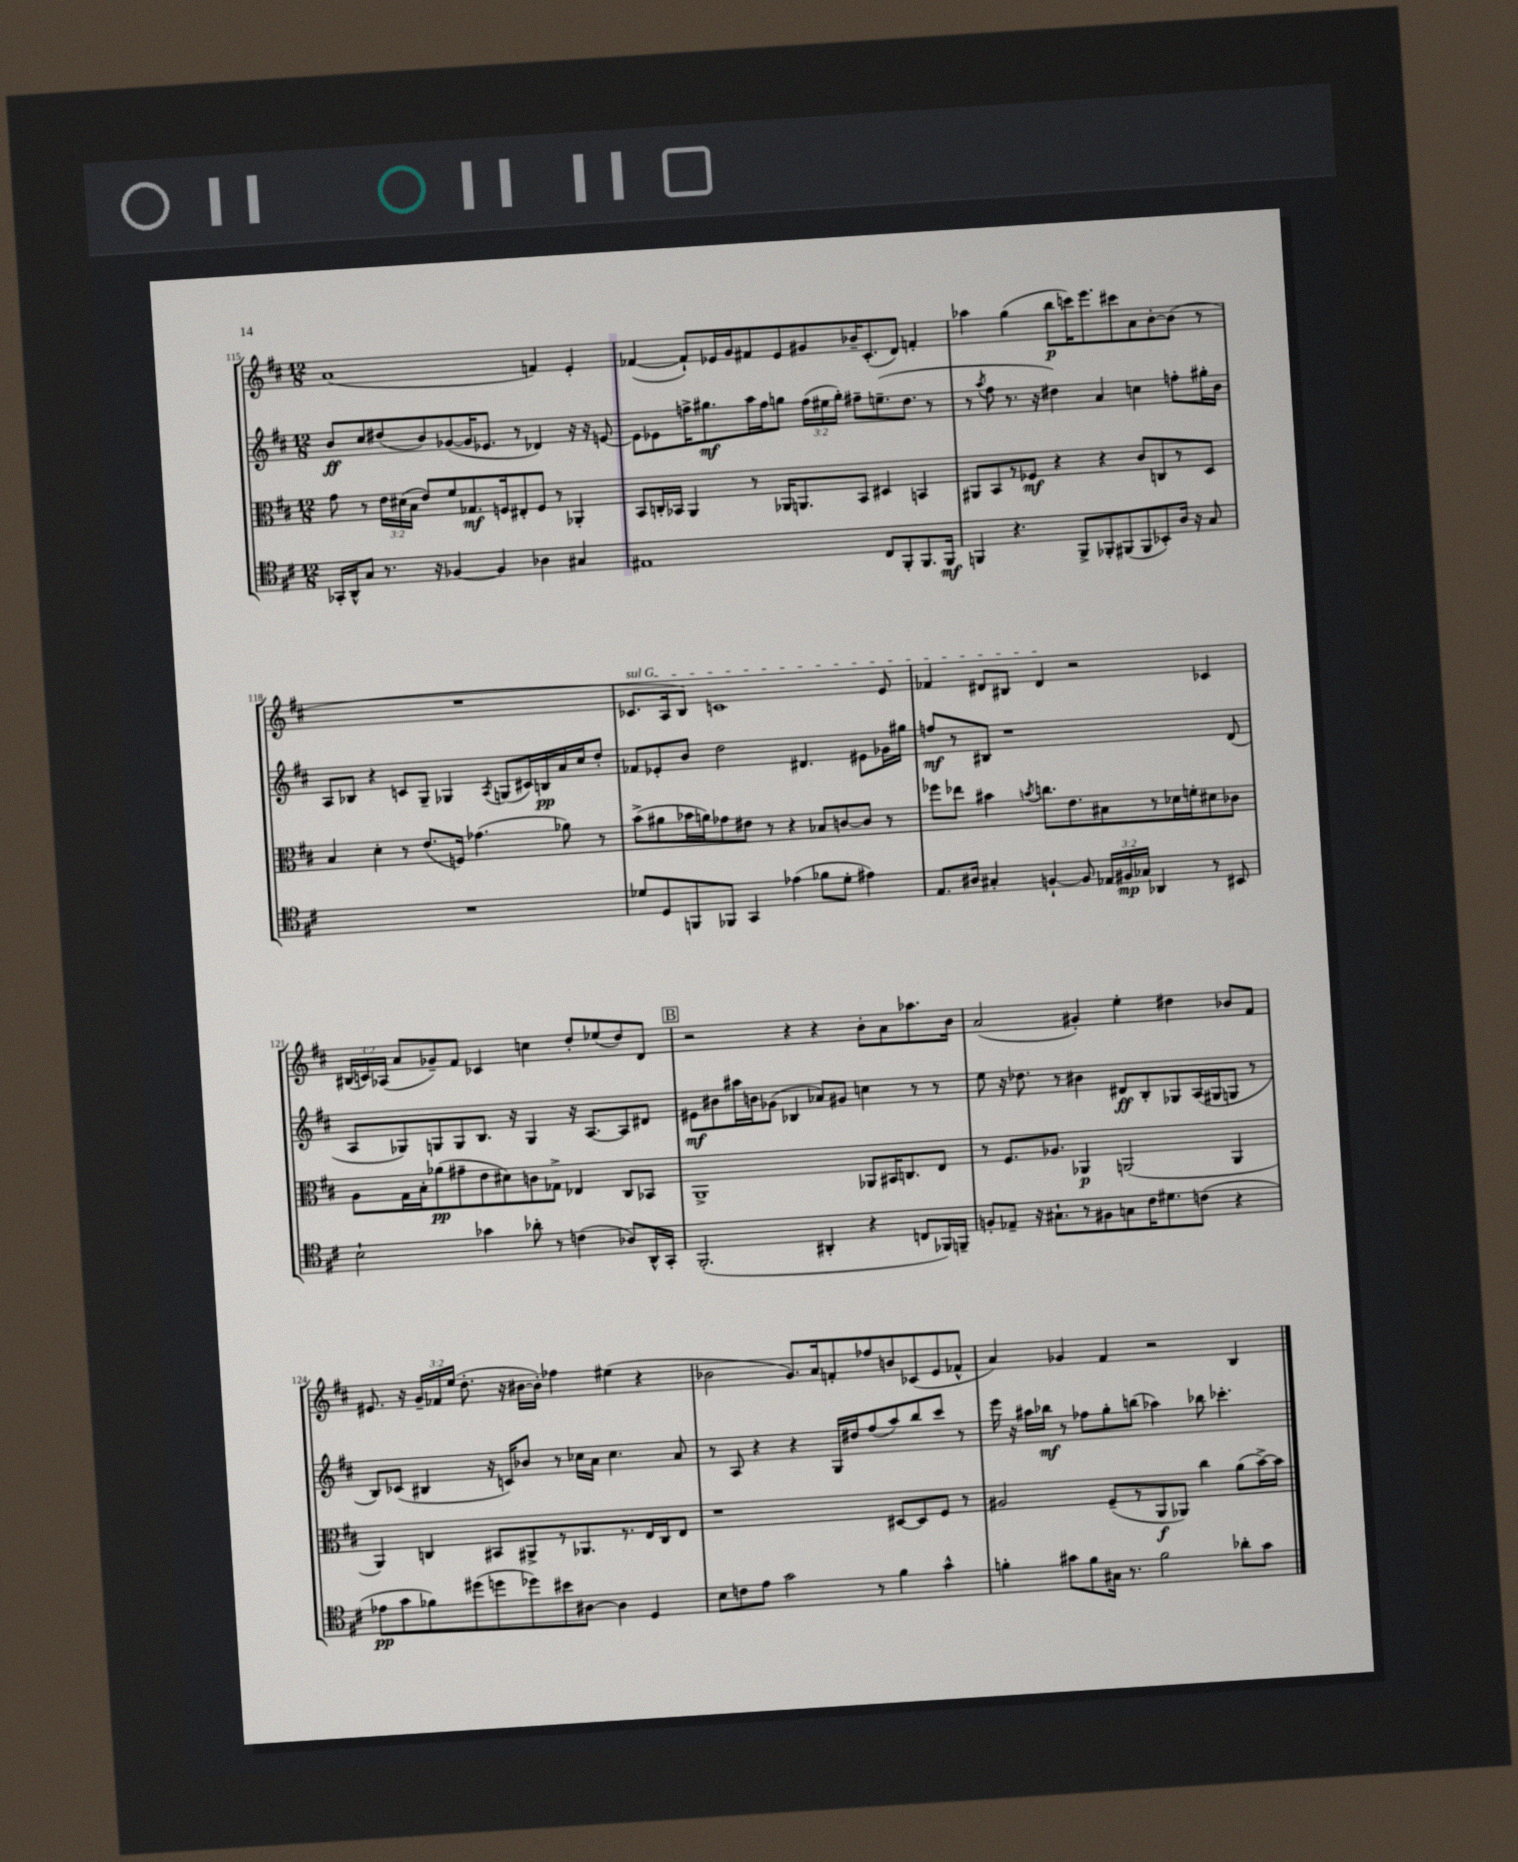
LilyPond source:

<<
\new StaffGroup <<
\new Staff = "s0" {
    \clef treble \key d \major \numericTimeSignature \time 12/8 \override Staff.TupletNumber.text = #tuplet-number::calc-fraction-text
    \autoBeamOff a'1( f'4) e'4-. |
    fes'4~( fes'8[-!) ees'16 g'16 fis'8 ees'8 gis'8 bes'16-- cis'8.-.( d'8]) f'4-. |
    aes''4 g''4( b''8[\p c'''16) e'''8. cis'''8 a'8 b'8~-. b'8]( r8 |
    R1. |
    \once \override TextSpanner.bound-details.left.text = \markup { \italic "sul G" } ces'8.[\startTextSpan a16 b8]) c'1 e'8 |
    fes'4 dis'8[ bis8] dis'4\stopTextSpan r2 ces'4 |
    \tuplet 3/2 { bis16[( c'16) aes16]( } a'8[ ges'8--) fis'8] ces'4 c''4 d''8[-. ees''8( d''8) d'8] |
    \mark \markup { \box "B" } r2 r4 r4 b'8[-. a'8 aes''8. b'16] |
    a'2( gis'4-.) e''4-. dis''4 bes'8[ fis'8] |
    eis'8. r16 \tuplet 3/2 { g'16[-- fes'16 e''16]( } d''8.-. r16 bis'16[~ bis'16]-.) fes''4 eis''4( r4 |
    bes'2 g'8.[) a'16 f'8-. fes''8 b'8 ces'8( e'8 fes'8]-^ |
    a'4) ges'4 fis'4 r2 b4 \bar "|." |
}
\new Staff = "s1" {
    \clef treble \key d \major \numericTimeSignature \time 12/8 \override Staff.TupletNumber.text = #tuplet-number::calc-fraction-text
    \autoBeamOff b'8[\ff cis''8 dis''8( b'8) ges'8~( ges'16 ees'8.] r8 des'4) r16 r16 e'8~ |
    e'8[ ees'8 f''16-> gis''8.\mf a''16 f''16 g''8] \tuplet 3/2 { f''16[( eis''16 g''16]-.) } fis''8[-- e''8.--( d''8.] r8 |
    r8 \acciaccatura { a''8 } fis''8 r8. r16 dis''4) a'4 c''4 f''8[-. gis''16-. b'16] |
    a8[ bes8] r4 c'8[ g8]-- ges4 \acciaccatura { a8 } g8[( cis'16) b16\pp a'16 cis''16 d''8]-. |
    fes'8[ ees'8-. b'8] d''2 dis'4. eis'8[ ges'16 gis''16] |
    f''8[\mf r8 bis8] r1 d'8( |
    a8[ ges8) g8 g8 b8.] r16 g4 r16 a8.[~ a8 dis'8] |
    \mark \markup { \box "B" } eis'8[\mf bis'8 ais''16 b'16 ges'8]( bes4 aes'8[) gis'8] c''4 r8 r8 |
    e''8 r16 des''8. r8 bis'4 dis'8[\ff b8-. ges8 a16( gis16 g8] r8 |
    b8[) ces'8]( bis4 r16 c'16[) bes'8] r8 ces''16[ a'16] ces''4. a'8 |
    r8 a8 r4 r4 g16[ dis''16 fis''8( a''8) b''8 cis'''8] r8 |
    e'''16 r16 ais''16[ bes''16]\mf r8 fes''8[ g''8-. b''8]( aes''4) bes''8 ces'''4.-. \bar "|." |
}
\new Staff = "s2" {
    \clef alto \key d \major \numericTimeSignature \time 12/8 \override Staff.TupletNumber.text = #tuplet-number::calc-fraction-text
    \autoBeamOff g'8 r8 \tuplet 3/2 { e'16[ dis'16( b16] } e'8[) fis'8 ges8.\mf f16 eis8-. f8] r8 aes,4-. |
    b,8[ c16-. bes,16] a,4 r8 aes,16[ a,8. bes,8] dis4 b,4 |
    ais,8[ b,8 r8 fes8]\mf r4 r4 cis'8[ c8 r8 d8] |
    b4 d'4-. r8 e'8.[( f16]) ges'4.( aes'8) r8 |
    b'8[->( ais'8 bes'16 a'16) ges'8 eis'8] r8 r4 bes8[ c'8~ c'8] r8 |
    fes''8[ ees''8] bis'4 \acciaccatura { b'8 } c''8.[ e'8. bis8 r8 des'16 f'16-. dis'8 ces'8] |
    a8[ g16 b16-. aes'8\pp( gis'8-- e'8 dis'8) c'8 ges8]-> ees4 cis8[ bes,8] |
    \mark \markup { \box "B" } a,1-> aes,8[ bis,16 c8. e8] |
    r8 fis8.[ aes8.] aes,4\p a,2( a,4 |
    a,4) c4 bis,8[ ais,8-> r8 aes,8. r8. e16 c16 e8] |
    r1 dis8[~ dis8 fis8] r8 |
    ais2 fis8[--( r8 a,8\f aes,8]) cis''4 a'8[( b'16~->) b'16] \bar "|." |
}
\new Staff = "s3" {
    \clef tenor \key d \major \numericTimeSignature \time 12/8 \override Staff.TupletNumber.text = #tuplet-number::calc-fraction-text
    \autoBeamOff ges,16[-. a,16-^ g8] r8. r16 fes4~ fes4 aes4 gis4 |
    eis1 cis8[ fis,8-. fis,8. fis,16]\mf |
    f,4 r4. f,8[-> fes,8-. fis,8( fis,8 bes,8-.) a16] r16 g8 |
    R1. |
    des'8[ d8 f,8 fes,8] g,4 ees'4( fes'8[ des'8]-. eis'4) |
    e8.[ ais16] gis4-. f4~-! f8 \tuplet 3/2 { ees16[ fis16\mp ges16] } aes,4 r8 bis,8 |
    b2-! ges'4 aes'8-. r8 c'4( aes8[) a,16-^ g,16]-. |
    \mark \markup { \box "B" } fis,2.-.( ais,4-. r4 c8[ fes,16) f,16]-- |
    f8[-. ees8]-- r16 gis8.[-! r8 fis8 g8 cis'16 dis'8. c'8]( r4 |
    ees'8[\pp g'8 fes'8) dis''8( d''8 des''8) bis'8 ais8]~ ais4 d4 |
    b8[ c'8 e'8] g'2 r8 fis'4 g'4-^ |
    f'4-. gis'8[ f'8 gis16] r8. f'2 aes'8[-. gis'8] \bar "|." |
}
>>
>>
\layout { \context { \Score currentBarNumber = #115 } }
